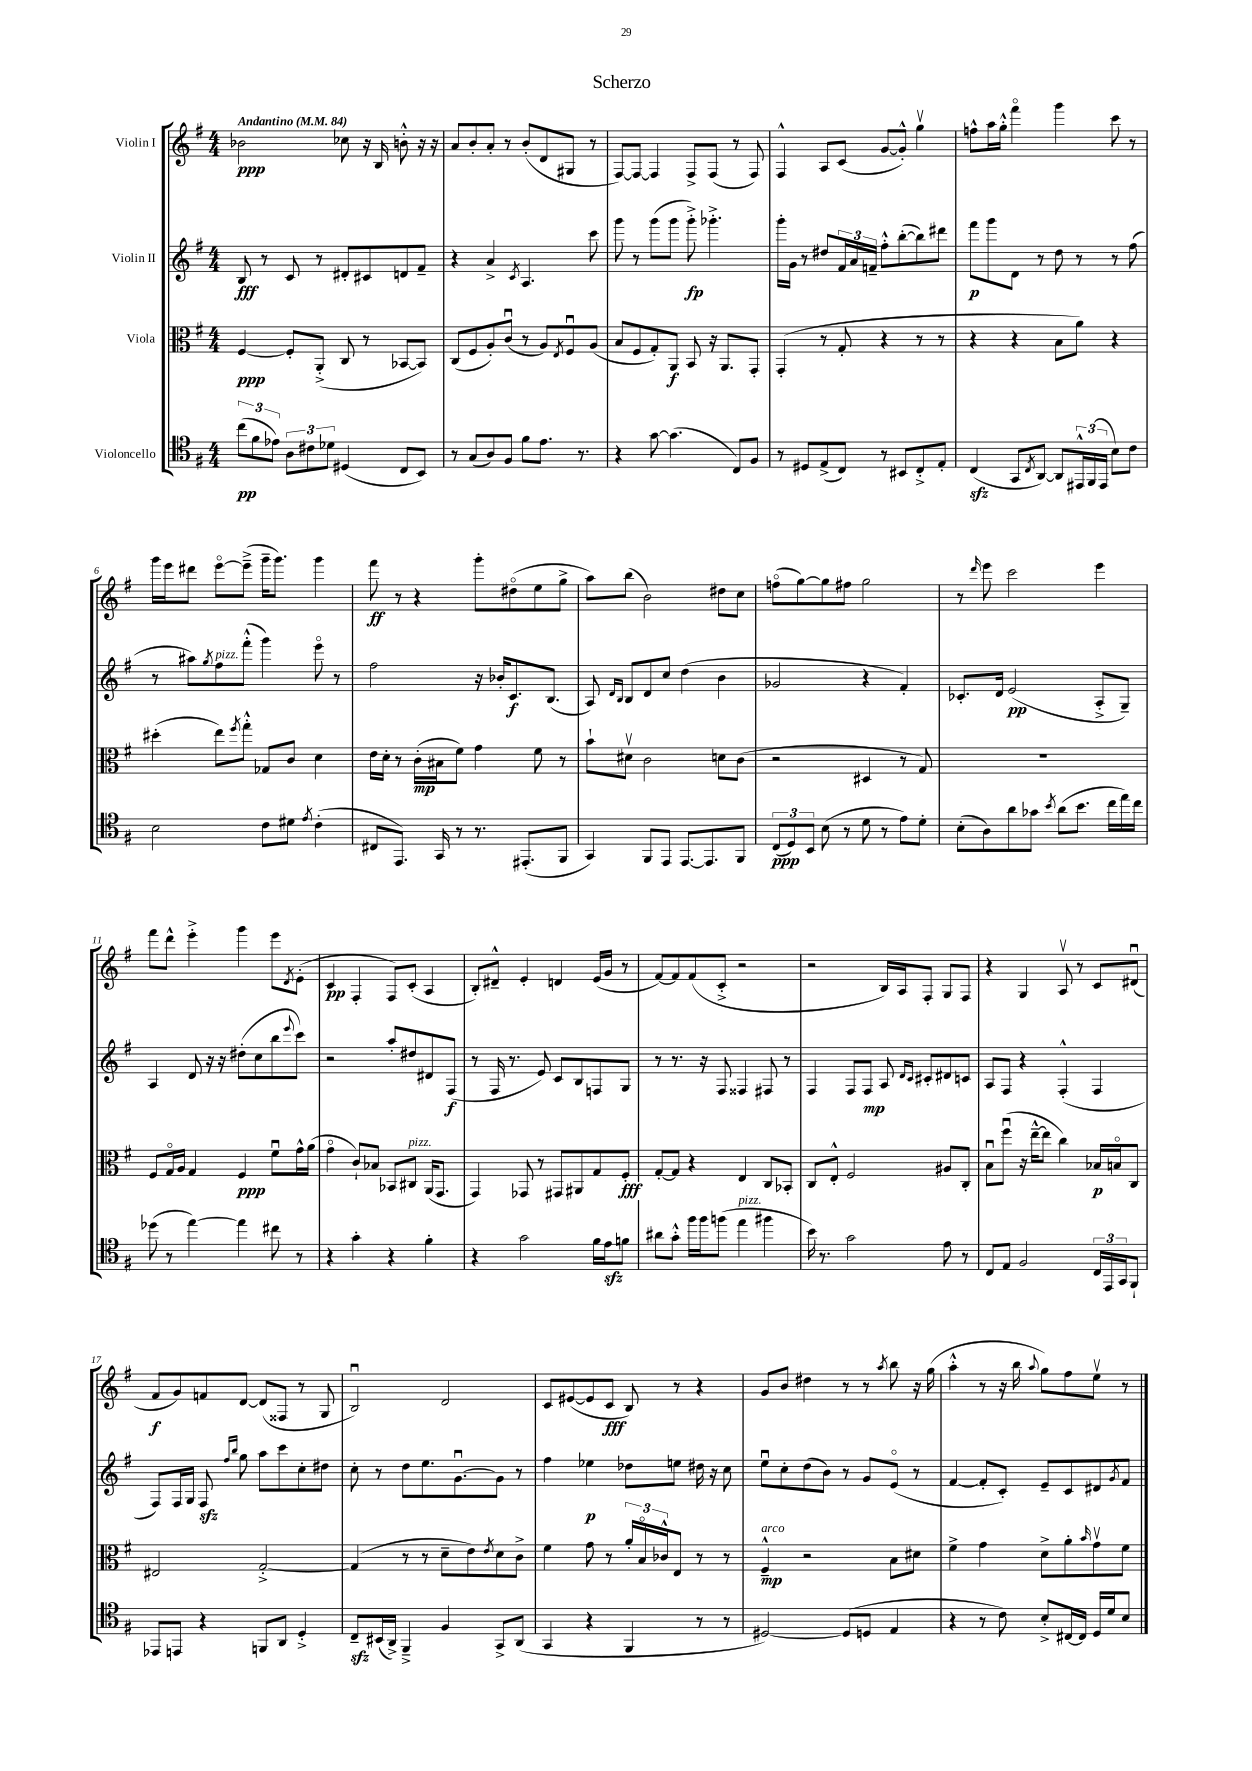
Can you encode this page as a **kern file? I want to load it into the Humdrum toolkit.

**kern	**kern	**kern	**kern
*staff4	*staff3	*staff2	*staff1
*clefC4	*clefC3	*clefG2	*clefG2
*k[f#]	*k[f#]	*k[f#]	*k[f#]
*M4/4	*M4/4	*M4/4	*M4/4
*MM84	*MM84	*MM84	*MM84
(12cc	[4F#	8B	2b-
12f#	.	.	.
.	.	8r	.
12e-)	.	.	.
12A	8F#']	8c	.
12c#	.	.	.
.	(8AA'^	8r	.
12d-	.	.	.
(4D#	8C	8d#'	8cc-
.	8r	8c#	16r
.	.	.	16B
8C	[8BB-	8d	8b'^^
8BB)	8BB-])	8f#~	16r
.	.	.	16r
=	=	=	=
8r	(8C	4r	8a
(8G	8F#	.	8b'
8A)	8A')	4a^	8a'
8F#	(8cu	.	8r
.	.	8qc	.
8f#	8r	4.A	(8b'
8.e	8A)	.	8d
.	8qE	.	.
.	8F#u	.	8G#
8.r	.	.	.
.	(8A	8ccc	8r
=	=	=	=
4r	8B	8ggg	[8F#)
.	8F#	8r	8F#_
[8g	8G')	(8ggg	4F#]
(4.g]	8AA	8ggg	.
.	8BB	8ggg'^)	8F#^
.	16r	4.ggg-'^	(8F#
.	8.AA	.	.
8C)	.	.	8r
8F#	8GG'	.	8F#)
=	=	=	=
8r	(4GG'	16ggg'	4F#^^
.	.	16g	.
8D#	.	8r	.
(8E^	8r	8dd#	8A
8C)	8G'	24f#	(8c
.	.	24a	.
.	.	24f~	.
8r	4r	8ff#'^^	[8g
8BB#	.	([8bb'	8g'^^])
8C'^	8r	8bb])	4ggv
8E'	8r	8ddd#	.
=	=	=	=
(4C	4r	8fff#	8ff^^
.	.	8ggg	16aa
.	.	.	16gg'^^
8GG	4r	8d	4fff#o
8qC	.	.	.
[8AA)	.	8r	.
8AA]	8B	8dd	4ggg
24EE#^^	8a)	8r	.
(24FF#	.	.	.
24EE#	.	.	.
8B)	4r	8r	8ccc
8c	.	(8ff#	8r
=	=	=	=
2B	(4dd#'	8r	16ggg
.	.	.	16eee
.	.	8aa#)	8ddd#
.	.	8qgg	.
.	8ee)	8ff#	[8eeeo
.	8qff#	.	.
.	8gg'^^	(8fff#'^^	(8eee~^]
8c	8G-	4ggg)	16ggg~
.	.	.	8.ggg)
8d#	8c	.	.
8qe	.	.	.
(4c'	4d	8eeeo	4ggg
.	.	8r	.
=	=	=	=
8C#	16e	2ff#	8fff#
.	16d'	.	.
8.EE)	8r	.	8r
.	(16c'	.	4r
16GG	16B#	.	.
8r	8f#)	.	.
8.r	4g	16r	8ggg'
.	.	16b-'	.
.	.	8.c	(8dd#o
(8.EE#'	.	.	.
.	8f#	.	8ee
.	.	(8.B	.
8FF#	8r	.	8gg^
=	=	=	=
4GG)	8b`	8A)	8aa)
.	.	16qqd	.
.	.	16qqB	.
.	8d#v	8B	(8bb
8FF#	2c	8d	2b)
8EE	.	8cc	.
[8.EE	.	(4dd	.
8.EE]	.	.	.
.	8d	4b	8dd#
8FF#	(8c	.	8cc
=	=	=	=
(12C	2r	2g-	(8ffo
12D)	.	.	.
.	.	.	[8gg)
12BB	.	.	.
(8B	.	.	8gg]
8r	.	.	8ff#
8d	4D#	4r	2gg
8r	.	.	.
8e)	8r	4f#')	.
8d'	8G)	.	.
=	=	=	=
(8B'	1r	8.c-'	8r
.	.	.	16qqddd
8A)	.	.	8eee
.	.	16d	.
8a	.	(2e	2ccc
8g-	.	.	.
8qb	.	.	.
(8a	.	.	.
8.b	.	.	.
.	.	8A'^	4eee
16cc	.	.	.
16ee)	.	8G~)	.
16cc	.	.	.
=	=	=	=
(8dd-	8F#	4A	8fff#
8r	16Go	.	8ddd^^
.	16A	.	.
[4ee)	4G	8d	4eee'^
.	.	16r	.
.	.	16r	.
4ee]	4F#	(8dd#'	4ggg
.	.	8cc	.
8cc#	8f#u	8bb	8eee
.	.	8qqeee	8qd
8r	16g^^	8ccc)	(8e'
.	(16a	.	.
=	=	=	=
4r	4go	2r	4c
4g'	8c`)	.	4F#'
.	8B-	.	.
4r	8BB-	8aa'	8F#)
.	8C#	8dd#	(8c'
4f#'	(16AA	8d#	4A
.	8.GG	.	.
.	.	(8F#	.
=	=	=	=
4r	4GG)	8r	8B')
.	.	16F#	8d#~^^
.	.	8.r	.
2g	8GG-	.	4e'
.	8r	8e)	.
.	8GG#	8c	4d
.	8AA#	8B	.
16f#	8G	8F	(16e
16e	.	.	16g
8f	8F#'	8G	8r
=	=	=	=
8a#	[8G'	8r	[8f#)
8g'^^	8G]	8.r	8f#]
16ff#	4r	.	(8f#
16ff#	.	16r	.
(8ff	.	8F#	8c'^
4ee	4E	4F##	2r
4ff#	8C	8F#	.
.	8BB-'	8r	.
=	=	=	=
16b)	8C	4F#	2r
8.r	.	.	.
.	8E'^^	.	.
2g	2F#	8F#	.
.	.	8F#	.
.	.	8A	16B)
.	.	.	16A
.	.	16qqd	.
.	.	16qqc	.
.	.	8c#'	8F#'
8e	8A#	8d#	8G
8r	8C'	8c	8F#
=	=	=	=
8C	8Bu	8A	4r
8E	(8ff#u	8F#	.
2F#	16r	4r	4G
.	[16ee~^^	.	.
.	8ee]	.	.
.	4cc)	(4F#'^^	8Av
.	.	.	8r
24C	16B-	4F#	8c
24EE	.	.	.
.	16Bo	.	.
24GG	.	.	.
8FF#`	8C	.	(8d#u
=	=	=	=
8EE-	2E#	8F#)	8f#
8EE	.	16F#	8g)
.	.	16G	.
4r	.	8F#	8f
.	.	16qqff#	.
.	.	16qqbb	.
.	.	8gg	[8d
8FF	[2G'^	8aa	(8d]
8AA	.	8ccc	8F##
4D'^	.	8cc'	8r
.	.	8dd#	8G
=	=	=	=
8C~	(4G]	8cc'	2Bu)
(16BB#	.	8r	.
16AA^)	.	.	.
4FF#~^	8r	8dd	.
.	8r	8.ee	.
4F#	8d~	.	2d
.	.	[8.gu	.
.	8e)	.	.
.	8qe	.	.
8GG^	8d	8g]	.
(8AA	8c^	8r	.
=	=	=	=
4GG	4f#	4ff#	8c
.	.	.	([8e#
4r	8g	4ee-	8e#]
.	8r	.	8c
4FF#	24a'	8dd-	8B)
.	24Bo	.	.
.	24c-^^	.	.
.	8E	8ee	8r
8r	8r	16dd#	4r
.	.	16r	.
8r	8r	8cc	.
=	=	=	=
[2D#)	4F#~^^	8eeu	8g
.	.	8cc'	8b
.	2r	(8dd	4dd#
.	.	8b)	.
(8D#]	.	8r	8r
8D	.	8g	8r
.	.	.	8qaa
4E	8B	(8eo	8bb
.	8d#	8r	16r
.	.	.	(16gg
=	=	=	=
4r	4f#^	[4f#	4aa'^^
8r	4g	8f#']	8r
8c)	.	8c')	16r
.	.	.	16bb
.	.	.	8qqaa
8B'^	8d^	8e~	8gg)
[16C#	8a'	8c	8ff#
16C#]	.	.	.
.	16qqb	.	.
16D	8gv	8d#	8eev
16d	.	.	.
.	.	8qg	.
8B	8f#	8f#	8r
==	==	==	==
*-	*-	*-	*-
